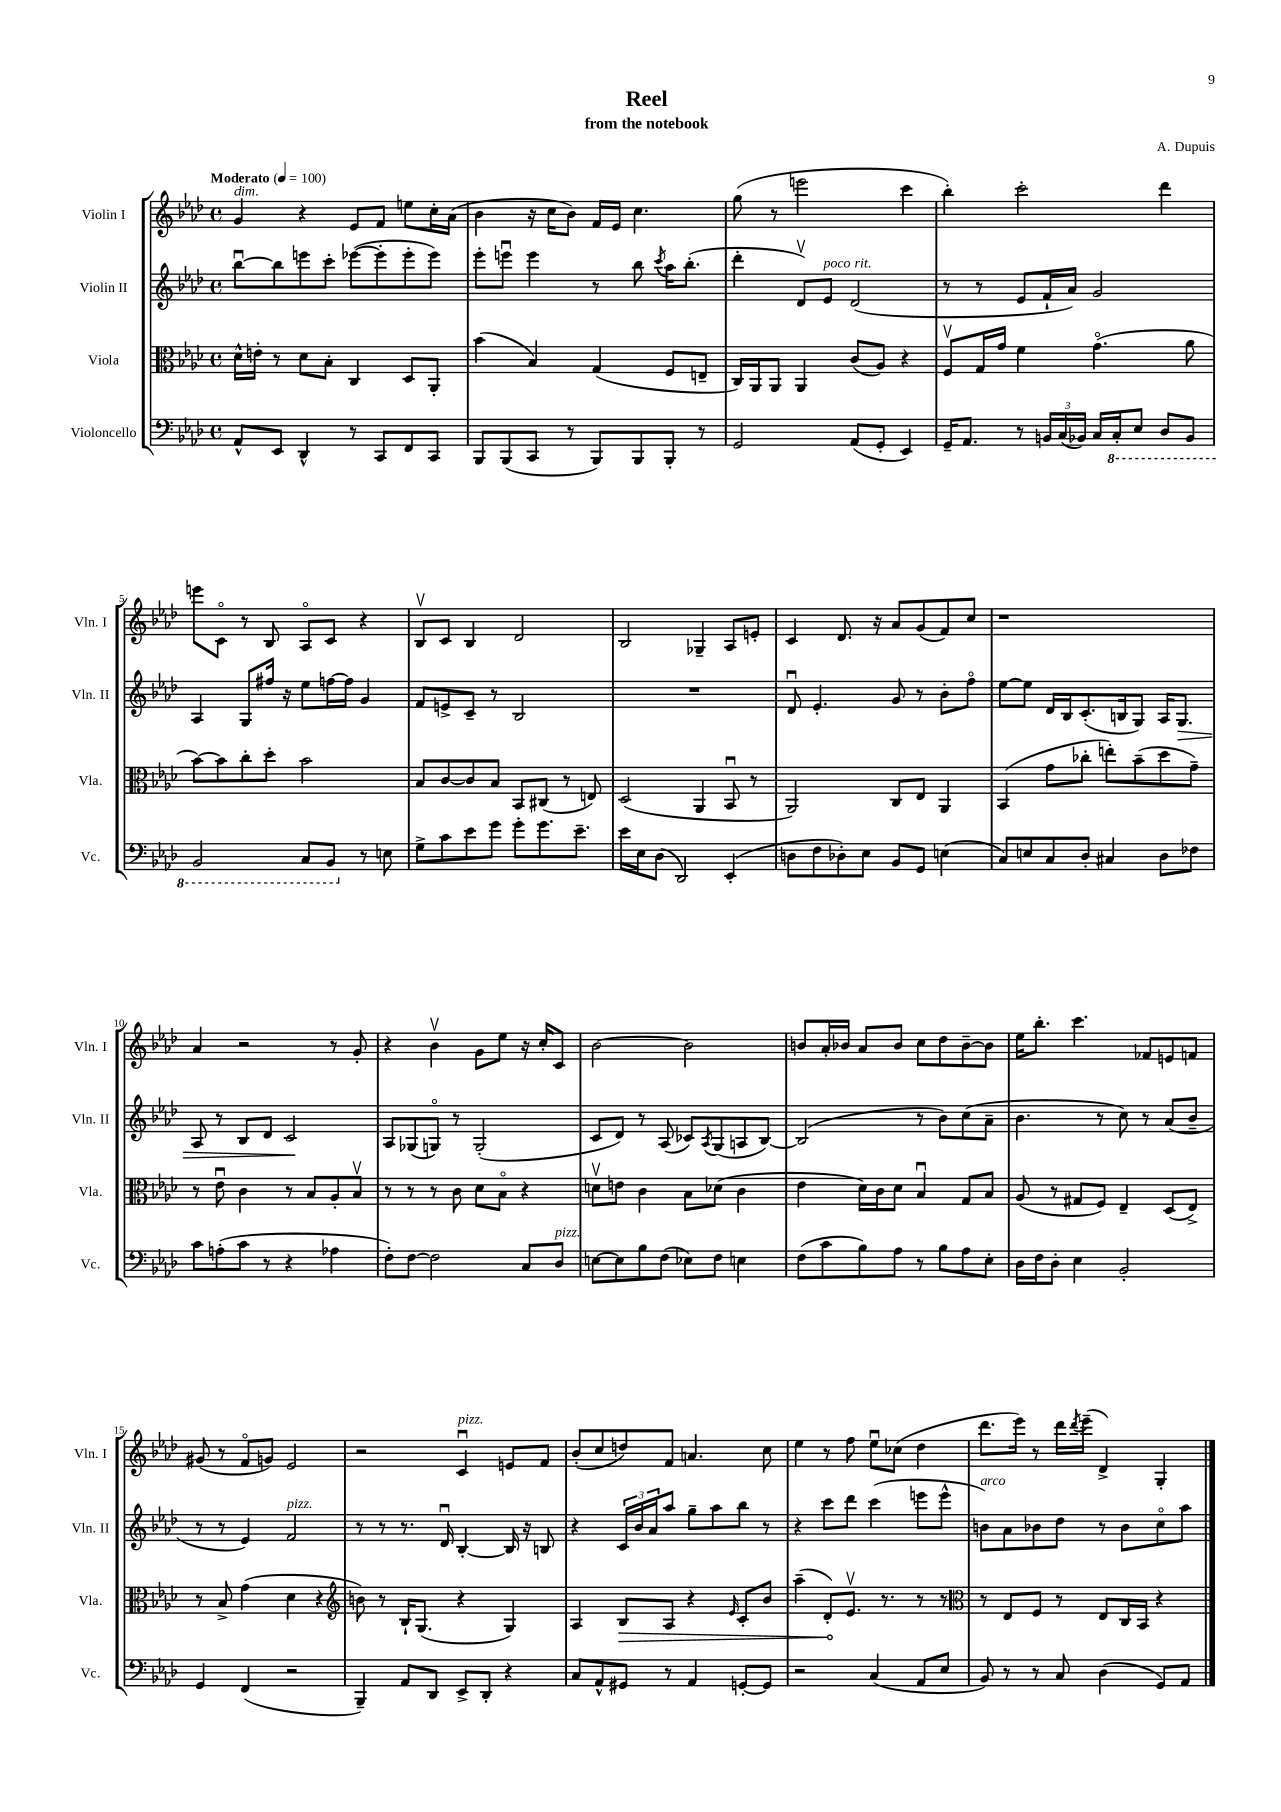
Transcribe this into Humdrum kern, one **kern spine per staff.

**kern	**kern	**dynam	**kern	**dynam	**kern
*part4	*part3	*part3	*part2	*part2	*part1
*staff4	*staff3	*staff3	*staff2	*staff2	*staff1
*I"Violoncello	*I"Viola	*	*I"Violin II	*	*I"Violin I
*I'Vc.	*I'Vla.	*	*I'Vln. II	*	*I'Vln. I
*clefF4	*clefC3	*	*clefG2	*	*clefG2
*k[b-e-a-d-]	*k[b-e-a-d-]	*	*k[b-e-a-d-]	*	*k[b-e-a-d-]
*M4/4	*M4/4	*	*M4/4	*	*M4/4
*met(c)	*met(c)	*	*met(c)	*	*met(c)
*MM100	*MM100	*	*MM100	*	*MM100
=1	=1	=1	=1	=1	=1
!	!	!	!	!	!LO:TX:a:B:t=Moderato
!	!	!	!	!	!LO:TX:a:i:t=dim.
8AA-^^/L	16d-^^\LL	.	[8bb-u\L	.	4g/
.	16en'\JJ	.	.	.	.
8EE-/J	8r	.	8bb-\]	.	.
4DD-^^/	8d-\L	.	8eeen\	.	4r
.	8B-'\J	.	8ccc'\J	.	.
8r	4C/	.	([8eee-X\L	.	8e-/L
8CC/L	.	.	8eee-'\]	.	8f/J
8FF/	8D-/L	.	8eee-'\	.	8een\L
8CC/J	8AA-'/J	.	8eee-\J)	.	16cc'\L
.	.	.	.	.	(16a-\JJ
=2	=2	=2	=2	=2	=2
8BBB-/L	(4b-\	.	8eee-'\L	.	4b-\
(8BBB-/	.	.	8eeenu\J	.	.
8CC/J	4B-/)	.	4eee\	.	16r
.	.	.	.	.	16cc\KL
8r	.	.	.	.	8b-\J)
8BBB-/L)	(4G/	.	8r	.	16f/LL
.	.	.	.	.	16e-/JJ
8BBB-/	.	.	8bb-\	.	4.cc\
.	.	.	8qccc/	.	.
8BBB-'/J	8F/L	.	16aa-\KL	.	.
.	.	.	(8.bb-'\J	.	.
8r	8En~/J	.	.	.	.
=3	=3	=3	=3	=3	=3
2GG/	16C/LL)	.	4ddd-'\	.	(8gg\
.	16AA-/J	.	.	.	.
.	8AA-/J	.	.	.	8r
.	4AA-/	.	8d-v/L)	.	2eeen\
!	!	!	!LO:TX:a:i:t=poco rit.	!	!
.	.	.	8e-/J	.	.
(8AA-/L	(8c/L	.	(2d-/	.	.
8GG'/J	8A-/J)	.	.	.	.
4EE-/)	4r	.	.	.	4ccc\
=4	=4	=4	=4	=4	=4
16GG~/KL	8Fv/L	.	8r	.	4bb-'\)
8.AA-/J	.	.	.	.	.
.	16G/L	.	8r	.	.
.	16g/JJ	.	.	.	.
8r	4f\	.	8e-/L	.	2ccc'\
24BBn/LL	.	.	16f`/L	.	.
(24C/	.	.	.	.	.
.	.	.	16a-/JJ)	.	.
24BB-X/JJ)	.	.	.	.	.
16C/LL	(4.g\	.	2g/	.	.
*8ba	*	*	*	*	*
16CC'/J	.	.	.	.	.
8EE-/J	.	.	.	.	.
8DD-/L	.	.	.	.	4ddd-\
8BBB-/J	8a-\	.	.	.	.
!!LO:LB:g=z
=5	=5	=5	=5	=5	=5
2BBB-/	[8b-\L)	.	4A-/	.	8eeen\L
.	8b-\]	.	.	.	8c\J
.	8cc'\	.	8G/L	.	8r
.	8dd-'\J	.	16ff#X/Jk	.	8B-/
.	.	.	16r	.	.
8CC/L	2b-\	.	8ee-\L	.	8A-/L
8BBB-/J	.	.	[16ffn\L	.	8c/J
.	.	.	16ff\JJ]	.	.
*X8ba	*	*	*	*	*
8r	.	.	4g/	.	4r
8En\	.	.	.	.	.
=6	=6	=6	=6	=6	=6
8G^\L	8B-/L	.	8f/L	.	8B-v/L
8c\	[8c/	.	8en^/	.	8c/J
8e-\	8c/]	.	8c~/J	.	4B-/
8g\J	8B-/J	.	8r	.	.
8g'\L	8BB-/L	.	2B-/	.	2d-/
8.g\	(8C#X/J	.	.	.	.
.	8r	.	.	.	.
8.e-~\J	.	.	.	.	.
.	8En/)	.	.	.	.
=7	=7	=7	=7	=7	=7
16e-\LL	(2D-/	.	1r	.	2B-/
16E-\J	.	.	.	.	.
(8D-\J	.	.	.	.	.
2DD-/)	.	.	.	.	.
.	4AA-/	.	.	.	4G-X~/
(4EE-'/	8BB-u/	.	.	.	8A-/L
.	8r	.	.	.	8en'/J
=8	=8	=8	=8	=8	=8
8Dn\L	2AA-/)	.	8d-u/	.	4c/
8F\	.	.	4.e-'/	.	.
8D-X'\)	.	.	.	.	8.d-/
8E-\J	.	.	.	.	.
.	.	.	.	.	16r
8BB-/L	8C/L	.	8g/	.	8a-/L
8GG/J	8E-/J	.	8r	.	(8g/
(4En\	4AA-/	.	8b-'\L	.	8f/)
.	.	.	8ff\J	.	8cc/J
=9	=9	=9	=9	=9	=9
8C/L)	(4BB-/	.	[8ee-\L	.	1r
8En/	.	.	8ee-\J]	.	.
8C/	8g\L	.	16d-/LL	.	.
.	.	.	16B-/J	.	.
8D-'/J	8cc-X'\J	.	(8.c'/	.	.
4C#X/	8een'\L)	.	.	.	.
.	.	.	16Bn/k	.	.
.	(8b-~\	.	8G/J)	.	.
8D-\L	8dd-\	.	16A-/KL	.	.
!	!	!	!	!LO:HP:b	!
.	.	.	8.G/J	>	.
8F-X\J	8g~\J)	.	.	.	.
!!LO:LB:g=z
=10	=10	=10	=10	=10	=10
8c\L	8r	.	8A-/	.	4a-/
(8An'\	8e-u\	.	8r	.	.
8c\J	4c\	.	8B-/L	.	2r
8r	.	.	8d-/J	.	.
4r	8r	.	2c/	.	.
.	8B-/L	.	.	.	.
4A-X\	8A-'/	.	.	.	8r
.	8B-v/J	.	.	.	8g'/
.	.	.	.	]	.
=11	=11	=11	=11	=11	=11
8F'\L)	8r	.	8A-/L	.	4r
[8F\J	8r	.	(8G-X/	.	.
2F\]	8r	.	8Gn/J)	.	4b-v\
.	8c\	.	8r	.	.
.	8d-\L	.	(2G'/	.	8g\L
.	8B-\J	.	.	.	8ee-\J
8C/L	4r	.	.	.	16r
.	.	.	.	.	16cc'/KL
!LO:TX:a:i:t=pizz.	!	!	!	!	!
8D-/J	.	.	.	.	8c/J
=12	=12	=12	=12	=12	=12
[8En\L	8dnv\L	.	8c/L	.	[2b-\
8E\]	8en\J	.	8d-/J)	.	.
8B-\	4c\	.	8r	.	.
(8F\J	.	.	(8A-/	.	.
8E-X\L)	8B-\L	.	8c-X/L)	.	2b-\]
.	.	.	8qA-/	.	.
8F\J	(8d-X\J	.	(8G/	.	.
4En\	4c\	.	8An/	.	.
.	.	.	[8B-/J)	.	.
=13	=13	=13	=13	=13	=13
(8F\L	4e-\	.	(2B-/]	.	8bn/L
8c\	.	.	.	.	16a-'/L
.	.	.	.	.	16b-X/JJ
8B-\)	16d-\LL)	.	.	.	8a-/L
.	16c\J	.	.	.	.
8A-\J	8d-\J	.	.	.	8b-/J
8r	4B-u/	.	8r	.	8cc\L
8B-\L	.	.	8b-\L)	.	8dd-\
8A-\	8G/L	.	(8cc\	.	[8b-~\
8E-'\J	8B-/J	.	8a-~\J	.	8b-\J]
=14	=14	=14	=14	=14	=14
16D-\LL	(8A-/	.	4.b-\	.	16ee-\KL
16F\J	.	.	.	.	8.bb-'\J
8D-'\J	8r	.	.	.	.
4E-\	8G#X/L	.	.	.	4.ccc\
.	8F/J)	.	8r	.	.
2BB-'/	4E-~/	.	8cc\)	.	.
.	.	.	8r	.	8f-X/L
.	(8D-/L	.	(8a-/L	.	8en/
.	8E-^/J)	.	8b-~/J	.	8fn/J
!!LO:LB:g=z
=15	=15	=15	=15	=15	=15
4GG/	8r	.	8r	.	(8g#X/
.	8B-^/	.	8r	.	8r
(4FF/	(4g\	.	4e-/)	.	8f/L
.	.	.	.	.	8gn/J)
!	!	!	!LO:TX:a:i:t=pizz.	!	!
2r	4d-\	.	2f/	.	2e-/
.	4r	.	.	.	.
=16	=16	=16	=16	=16	=16
*	*clefG2	*	*	*	*
4BBB-~/)	8bn\)	.	8r	.	2r
.	8r	.	8r	.	.
8AA-/L	16B-`/KL	.	8.r	.	.
.	(8.G/J	.	.	.	.
8DD-/J	.	.	.	.	.
.	.	.	16d-u/	.	.
!	!	!	!	!	!LO:TX:a:i:t=pizz.
8EE-^/L	4r	.	[4B-'/	.	4cu/
8DD-'/J	.	.	.	.	.
4r	4G/)	.	16B-/]	.	8en/L
.	.	.	16r	.	.
.	.	.	8Bn/	.	8f/J
=17	=17	=17	=17	=17	=17
8C/L	4A-/	.	4r	.	(8b-'/L
8AA-^^/	.	.	.	.	8cc/
!	!	!LO:HP:b	!	!	!
8GG#X/J	8B-/L	>	24c/LL	.	8ddn/)
.	.	.	24b-/	.	.
.	.	.	24a-/J	.	.
8r	8A-/J	.	8aa-/J	.	8f/J
4AA-/	4r	.	8gg~\L	.	4.an/
.	.	.	8aa-\	.	.
.	16qqe-/	.	.	.	.
[8GGn'/L	8c'/L	.	8bb-\J	.	.
8GG/J]	8b-/J	.	8r	.	8cc\
=18	=18	=18	=18	=18	=18
2r	(4aa-~\	.	4r	.	4ee-\
.	8d-'/L)	.	8ccc\L	.	8r
.	8.e-v/J	]	8ddd-\J	.	8ff\
(4C/	.	.	(4ccc\	.	8ee-u\L
.	8.r	.	.	.	.
.	.	.	.	.	(8cc-X\J
8AA-/L	8r	.	8eeen\L	.	4dd-\
8E-/J	8r	.	8eee^^\J	.	.
=19	=19	=19	=19	=19	=19
*	*clefC3	*	*	*	*
!	!	!	!LO:TX:a:i:t=arco	!	!
8BB-/)	8r	.	8bn\L)	.	8.ddd-\L
8r	8E-/L	.	8a-\	.	.
.	.	.	.	.	16eee-\Jk)
8r	8F/J	.	8b-X\	.	8r
8C/	8r	.	8dd-\J	.	16ddd-\LL
.	.	.	.	.	8qddd-/
.	.	.	.	.	(16eee-~\JJ
(4D-\	8E-/L	.	8r	.	4d-^/)
.	16C/L	.	8b-\L	.	.
.	16BB-/JJ	.	.	.	.
8GG/L)	4r	.	8cc\	.	4G'/
8AA-/J	.	.	8aa-\J	.	.
==	==	==	==	==	==
*-	*-	*-	*-	*-	*-
